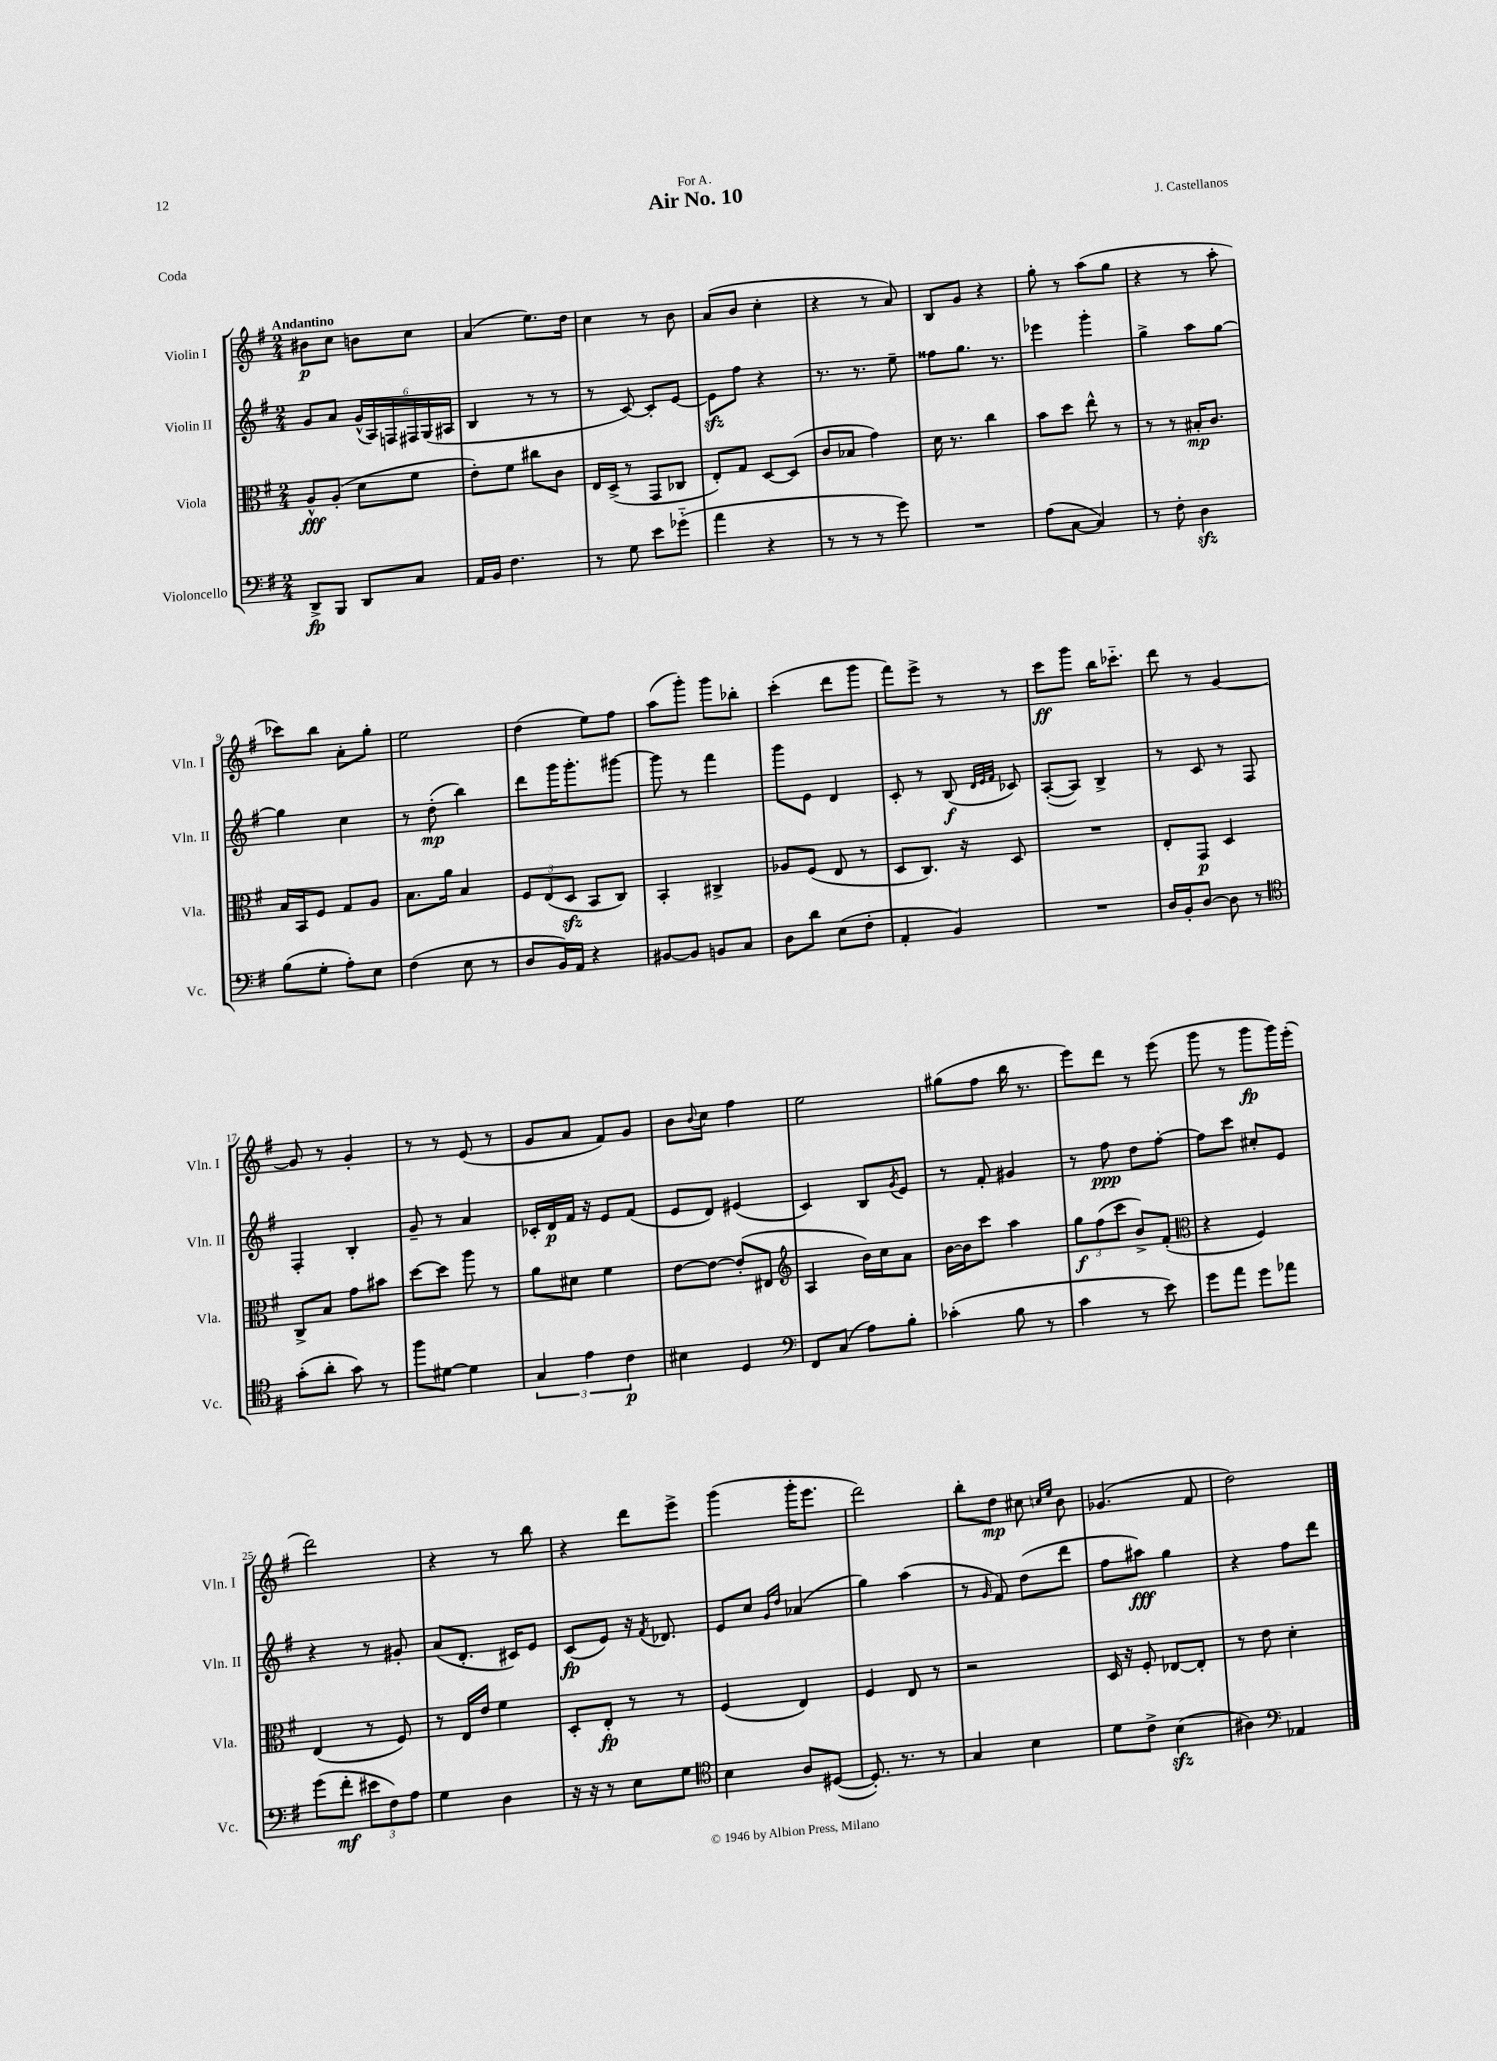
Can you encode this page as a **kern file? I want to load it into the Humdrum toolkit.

**kern	**kern	**kern	**kern
*staff4	*staff3	*staff2	*staff1
*clefF4	*clefC3	*clefG2	*clefG2
*k[f#]	*k[f#]	*k[f#]	*k[f#]
*M2/4	*M2/4	*M2/4	*M2/4
8DD^	8A^^	8g	8b#
8BBB	(8A'	8a	8cc
8DD	8d	(24g^^	8b
.	.	24A)	.
.	.	24F	.
8C	8f#	24F#	8cc
.	.	(24G	.
.	.	24A#	.
=	=	=	=
16AA	8e')	4B	(4a
16BB	.	.	.
4.F#	8f#	.	.
.	8cc#	8r	8.ee)
.	8c	8r	.
.	.	.	16dd
=	=	=	=
8r	16E	8r	4cc
.	(16D^	.	.
8G	8r	[8c)	.
8e	8GG	8c']	8r
(8g-'~	8C-	[8e	8b
=	=	=	=
4a	8E')	8e]	(8a
.	8G	8ff#	8b
4r	[8D	4r	4cc'
.	(8D]	.	.
=	=	=	=
8r	8c	8.r	4r
8r	8B-	.	.
.	.	8.r	.
8r	4g)	.	8r
8g)	.	8ee~	8a)
=	=	=	=
2r	16d	8ff##	8B
.	8.r	.	.
.	.	8.gg	8g
.	4cc	.	4r
.	.	8.r	.
=	=	=	=
(8A	8b	4eee-	8gg'
[8C	8dd	.	8r
4C])	8ee^^	4ggg'	(8aa
.	8r	.	8gg
=	=	=	=
8r	8r	4gg^	4r
8F#'	8r	.	.
4D	16B#'	8aa	8r
.	8.c	.	.
.	.	[8gg	8aa'
=	=	=	=
(8B	16B	4gg]	8ccc-)
.	16BB	.	.
8G'	8F#	.	8bb
8A')	8G	4cc	8a'
8E	8A	.	8gg'
=	=	=	=
(4F#	8.B	8r	2ee
.	.	(8dd'	.
.	16a	.	.
8E	4B	4bb)	.
8r	.	.	.
=	=	=	=
8D	12F#	8ddd	(4dd
.	(12E	.	.
16BB)	.	16ggg	.
.	12D	.	.
16AA	.	8.ggg'	.
4r	8BB	.	8ee)
.	8C)	[8ggg#	8ff#
=	=	=	=
[8BB#	4BB'	8ggg#]	(8aa
8BB#]	.	8r	8ggg')
8BB	4C#^	4fff#	8ggg
8C	.	.	8bb-'
=	=	=	=
8D	8A-	8ggg	(4ccc'
8d	(8F#	8e	.
(8E	8E	4d	8ddd
8F#'	8r	.	8ggg
=	=	=	=
4AA'	8D	8c'	8fff#)
.	8.C)	8r	8eee^
4BB)	.	(8B	8r
.	16r	.	.
.	.	32qqd	.
.	.	32qqe	.
.	.	32qqf#	.
.	8D	8c-)	8r
=	=	=	=
2r	2r	([8A'	8ccc
.	.	8A])	8ggg
.	.	4B^	16bb
.	.	.	8.ccc-'~
=	=	=	=
16D	8E'	8r	8ddd
16BB'	.	.	.
[8D	8GG	8c	8r
8D]	4D	8r	[4g
8r	.	8F#	.
=	=	=	=
*clefC4	*	*	*
(8g'	8C^	4F#'	8g]
8a'	8B	.	8r
8g)	8g	4B'	4g'
8r	8b#	.	.
=	=	=	=
8ff#	[8dd	8g~	8r
[8d#	8dd]	8r	8r
4d#]	8aa	4a	(8e
.	8r	.	8r
=	=	=	=
6G	8a	16c-'	8g
.	.	16d	.
.	8d#	16f#	8a
6e	.	.	.
.	.	16r	.
.	4f#	8e	8f#)
6c	.	.	.
.	.	(8f#	8g
=	=	=	=
4B#	[8e	8e	8b
.	.	.	8qqb
.	8e_	8d)	8cc
4D	(8e']	(4e#	4ff#
.	8E#	.	.
=	=	=	=
*clefF4	*clefG2	*	*
8FF#	4A	4c)	2ee
(8C	.	.	.
8A)	16b)	8B	.
.	16cc	.	.
.	.	8qg	.
8B'	8a	8e	.
=	=	=	=
(4c-'	[16b	8r	(8gg#
.	16b]	.	.
.	8ccc	8f#'	8ff#
8B	4aa	4g#	16bb
.	.	.	8.r
8r	.	.	.
=	=	=	=
4c	12gg	8r	8eee)
.	(12ff#	.	.
.	.	8ff#	8ddd
.	12ccc	.	.
8r	8b^)	8dd	8r
8e)	(8f#'	[8ff#'	(8eee
=	=	=	=
*	*clefC3	*	*
8g	4r	8ff#]	8ggg
8a	.	8ccc	8r
8g	4F#)	8cc#'	8ggg
8a-	.	8e	16ggg)
.	.	.	(16eee'
=	=	=	=
(8g	(4E	4r	2ddd)
8f#'	.	.	.
12e#	8r	8r	.
12F#)	.	.	.
.	8F#)	8g#'	.
12A	.	.	.
=	=	=	=
4G	8r	(8a	4r
.	16E	8.d'	.
.	16e	.	.
4D	4f#	.	8r
.	.	16c#)	.
.	.	8e	8bb
=	=	=	=
16r	8D'	(8c	4r
16r	.	.	.
8r	8E'	8e)	.
8E	8r	16r	8ddd
.	.	8qf#	.
.	.	8.d-	.
8G	8r	.	8eee^
=	=	=	=
*clefC4	*	*	*
4B	(4F#	8e	(4ggg
.	.	8cc	.
.	.	16qqg	.
.	.	16qqdd	.
8A	4E)	(4a-	16ggg'
.	.	.	8.eee
([8D#	.	.	.
=	=	=	=
8.D#'])	4F#	4gg)	2ddd)
8.r	.	.	.
.	8E	(4aa	.
8r	8r	.	.
=	=	=	=
4G	2r	8r	8bb'
.	.	16qqg	.
.	.	8f#)	8dd
4B	.	(8dd	8cc#
.	.	.	16qqcc
.	.	.	16qqee
.	.	8ddd	8b
=	=	=	=
8d	16D	8ff#	(4.g-
.	16r	.	.
8c^	8F#'	8aa#)	.
(4B	[8E-	4gg	.
.	8E-']	.	8f#
=	=	=	=
4A#)	8r	4r	2dd)
.	8e	.	.
*clefF4	*	*	*
4AA-	4d'	8ff#	.
.	.	8ddd	.
==	==	==	==
*-	*-	*-	*-
